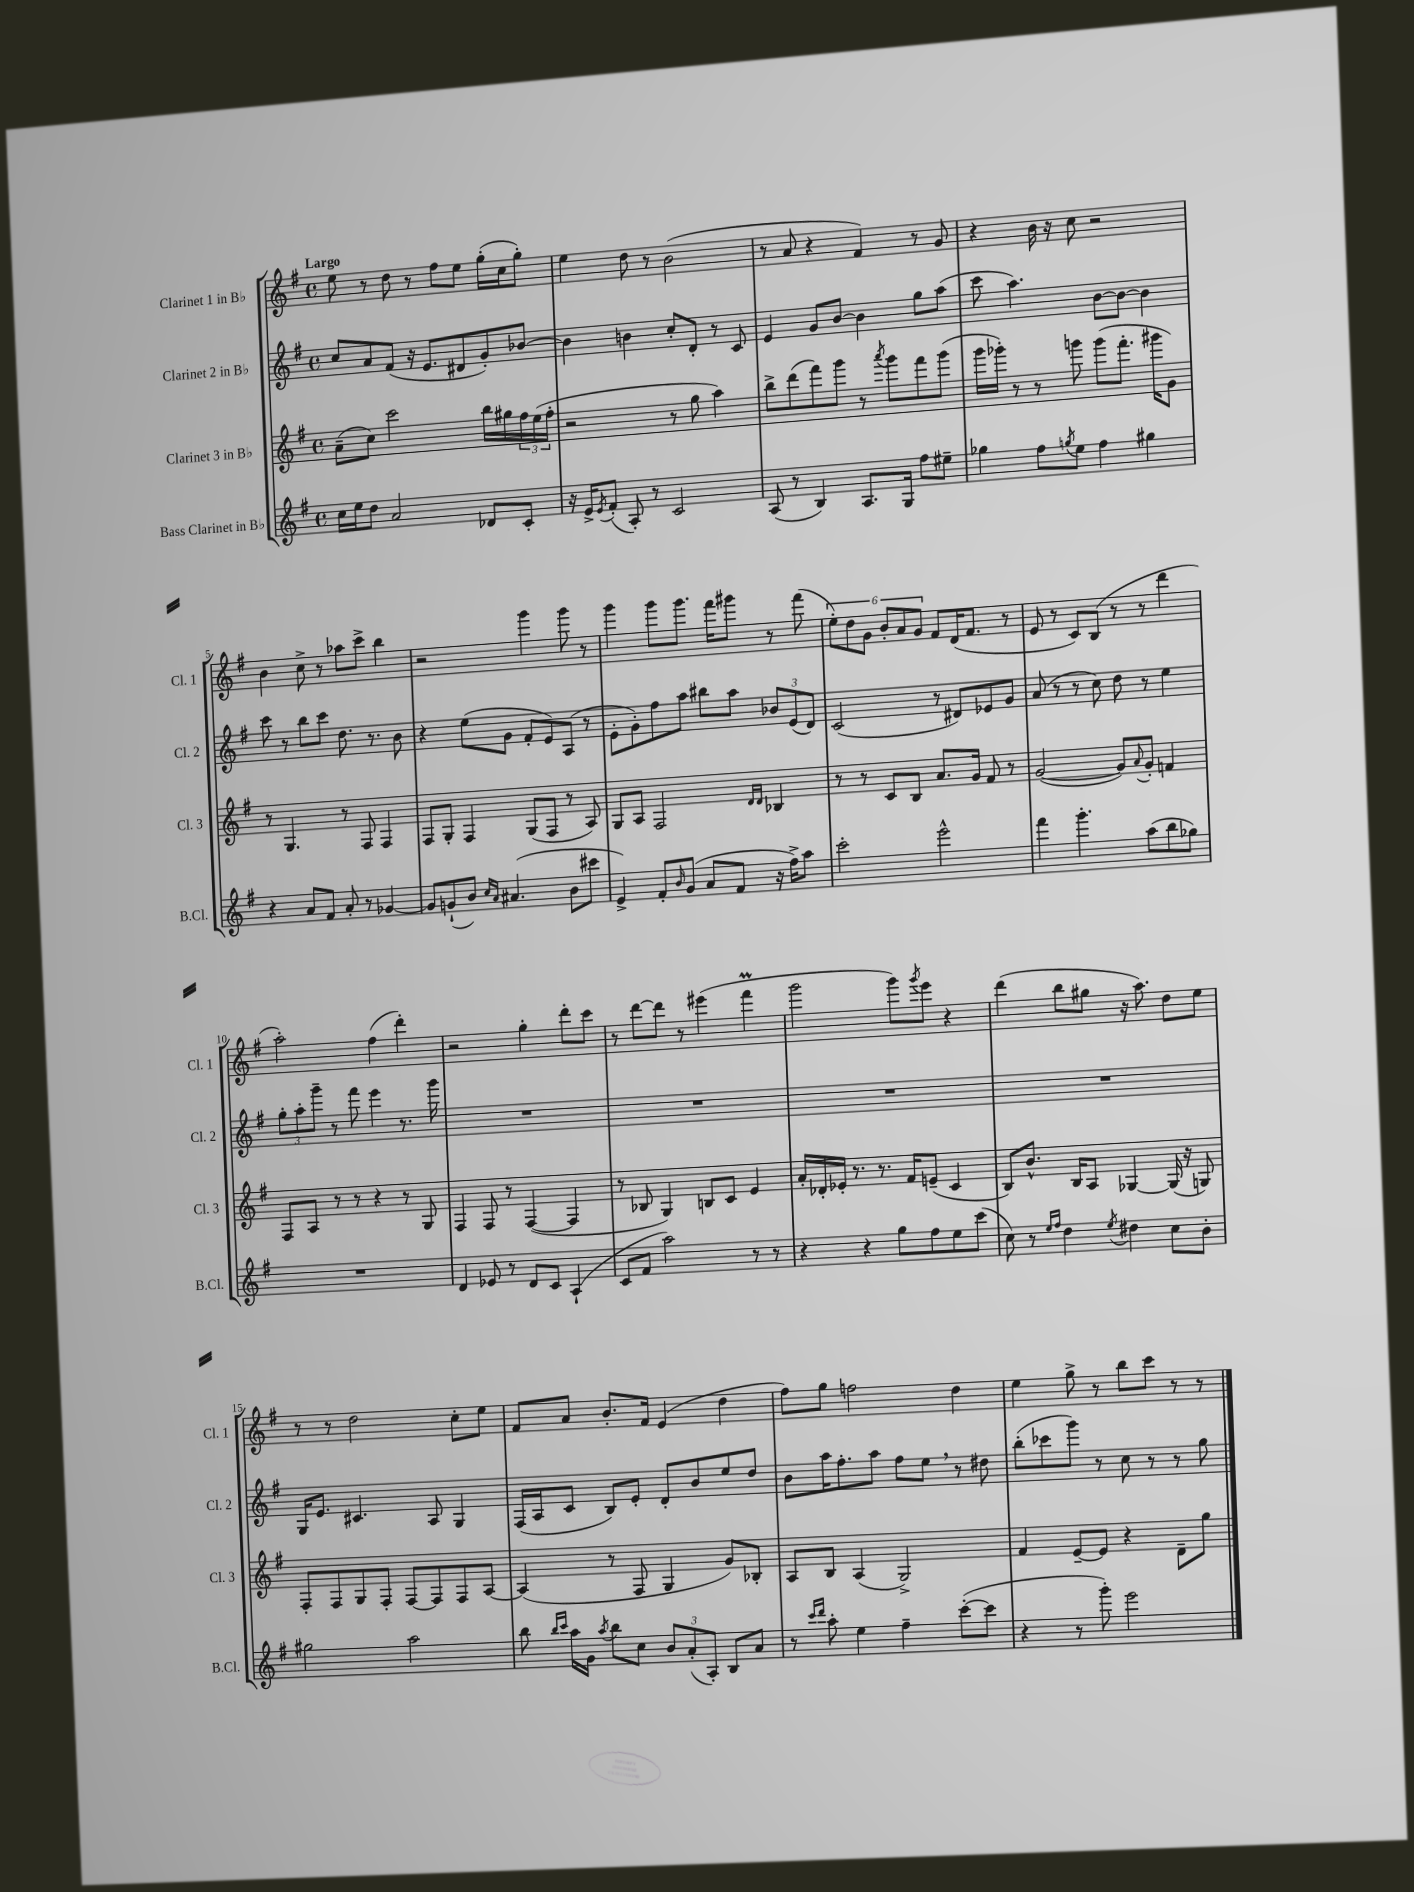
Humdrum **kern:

**kern	**kern	**kern	**kern
*part4	*part3	*part2	*part1
*staff4	*staff3	*staff2	*staff1
*I"Bass Clarinet in B♭	*I"Clarinet 3 in B♭	*I"Clarinet 2 in B♭	*I"Clarinet 1 in B♭
*I'B.Cl.	*I'Cl. 3	*I'Cl. 2	*I'Cl. 1
*clefG2	*clefG2	*clefG2	*clefG2
*k[f#]	*k[f#]	*k[f#]	*k[f#]
*M4/4	*M4/4	*M4/4	*M4/4
*met(c)	*met(c)	*met(c)	*met(c)
=1	=1	=1	=1
!	!	!	!LO:TX:a:B:t=Largo
16cc\LL	(8a~\L	8cc/L	8ee\
16ee\J	.	.	.
8dd\J	8cc\J)	8a/	8r
2a/	2ccc\	(8f#/J	8dd\
.	.	16r	8r
.	.	8.e/L	.
.	.	.	8ff#\L
.	.	8d#X/	8ee\J
8d-X/L	16bb\LL	8g'/)	(16gg'\LL
.	16gg#X\	.	16cc\J
8c'/J	24ff#\	[8b-X/J	8gg'\J)
.	(24ee\	.	.
.	24ff#'\JJ	.	.
=2	=2	=2	=2
16r	2r	4b-\]	4ee\
16e^/KL	.	.	.
8qe/	.	.	.
(8f#'/J	.	.	.
8A'/)	.	4bn\	8dd\
8r	.	.	8r
2c/	8r	8cc'/L	(2b\
.	8gg\	8d'/J	.
.	4aa\)	8r	.
.	.	8c/	.
=3	=3	=3	=3
(8A/	8bb^\L	4e/	8r
8r	(8ddd\	.	8a/
4B/)	8fff#\)	8g/L	4r
.	8ggg\J	[8b/J	.
8.A/L	8r	4b\]	4f#/)
.	8qaaa/	.	.
.	8ggg\L	.	.
16G/Jk	.	.	.
8ff#\L	8fff#\	8gg\L	8r
8ee#X~\J	(8ggg\J	(8aa\J	8g/
=4	=4	=4	=4
4gg-X\	16ggg\LL	8ccc\	4r
.	16ggg-X'\JJ)	.	.
.	8r	4.aa\)	.
8ff#\L	8r	.	16b\
.	.	.	16r
8qggn/	.	.	.
8ee\J	8gggn\	.	8cc\
4ff#\	(8ggg\L	[8b\L	2r
.	8.fff#'\J	8b\J_	.
4gg#X\	.	4b\]	.
.	16ggg#X\KL	.	.
.	8g\J)	.	.
!!LO:LB:g=z
=5	=5	=5	=5
4r	8r	8ccc\	4b\
.	4.G/	8r	.
8a/L	.	8bb\L	8cc^\
8f#/J	.	8ccc\J	8r
8a'/	8r	8.dd\	8aa-X\L
8r	8F#/	.	8ccc^\J
.	.	8.r	.
[4g-X/	4F#/	.	4bb\
.	.	8b\	.
=6	=6	=6	=6
8g-/L]	8F#/L	4r	2r
(8gn`/	8G'/J	.	.
8b/J)	4F#/	(8ee\L	.
16qqcc/LL	.	.	.
16qqa/JJ	.	.	.
(4.a#X/	.	8g\J	.
.	(8G/L	8f#'/L	4ggg\
.	8F#/J	8e/)	.
8b\L	8r	(8A/J	8ggg\
8ccc#X\J	8A/)	8r	8r
=7	=7	=7	=7
4e^/)	8G/L	8e'\L	4ggg\
.	8A/J	8g'\)	.
8f#'/L	2F#/	8ff#\	8ggg\L
16qqb/	.	.	.
(8g/J	.	8aa\J	8.ggg\J
8a/L	.	8bb#X\L	.
.	.	.	16fff#\KL
8f#/J	.	8aa\J	8ggg#X\J
.	16qqd/LL	.	.
.	16qqd/JJ	.	.
16r	4B-X/	12b-X/L	8r
16ff#^\KL)	.	.	.
.	.	(12e/	.
8aa\J	.	.	(8fff#\
.	.	12d/J)	.
=8	=8	=8	=8
2ccc'\	8r	(2c/	12ee'\L)
.	.	.	12dd\
.	8r	.	.
.	.	.	12g\J
.	8c/L	.	12b'/L
.	.	.	12a/
.	8B/J	.	.
.	.	.	12g/J
2eee^^\	8.a/L	8r	8f#/L
.	.	8d#X/L)	(16d/K
.	16g/Jk	.	8.f#/J
.	8f#/	8e-X/	.
.	8r	8g/J	8r
=9	=9	=9	=9
4fff#\	([2g/	(8a/	8e/
.	.	8r	8r
4.ggg'\	.	8r	8c/L)
.	.	8cc\)	(8B/J
.	8g/L])	8dd\	8r
.	8qqa/	.	.
(8aa\L	8g'/J	8r	8r
8bb\	4fn/	4ee\	4ddd\
8gg-X\J)	.	.	.
!!LO:LB:g=z
=10	=10	=10	=10
1r	8F#/L	12gg'\L	2aa'\)
.	.	12aa'\	.
.	8A/J	.	.
.	.	12ggg~\J	.
.	8r	8r	.
.	8r	8fff#\	.
.	4r	4eee\	(4ff#\
.	8r	8.r	4ddd'\)
.	8G/	.	.
.	.	16ggg\	.
=11	=11	=11	=11
4d/	4F#/	1r	2r
8e-X/	8F#/	.	.
8r	8r	.	.
8d/L	([4F#/	.	4gg'\
8c/J	.	.	.
(4A`/	4F#/]	.	8ddd'\L
.	.	.	8ccc\J
=12	=12	=12	=12
8c/L	8r	1r	8r
8f#/J	8B-X/	.	[8ddd\L
2aa\)	4G/)	.	8ddd\J]
.	.	.	8r
.	8Bn/L	.	(4eee#X\
.	8c/J	.	.
8r	4e/	.	4fff#m\
8r	.	.	.
=13	=13	=13	=13
4r	16a'/LL	1r	2ggg\
.	16d-X'/	.	.
.	16e-X'/JJ	.	.
.	8.r	.	.
4r	.	.	.
.	8.r	.	.
8gg\L	.	.	8ggg\L)
.	16f#/KL	.	.
.	.	.	8qggg/
8ff#\	(8en~/J	.	8eee\J
8ee\	4c/	.	4r
(8ccc\J	.	.	.
=14	=14	=14	=14
8cc\)	8B/L)	1r	(4ddd\
8r	8.b^^/J	.	.
16qqee/LL	.	.	.
16qqff#/JJ	.	.	.
4dd\	.	.	8bb\L
.	16B/KL	.	.
.	8A/J	.	8gg#X\J
8qee/	.	.	.
4dd#X\	[4G-X/	.	16r
.	.	.	8.aa\)
8cc\L	(16G-/]	.	8dd\L
.	16r	.	.
8b'\J	8Gn/)	.	8ee\J
!!LO:LB:g=z
=15	=15	=15	=15
2gg#X\	8F#'/L	16G/KL	8r
.	.	8.e/J	.
.	8F#/	.	8r
.	8G/	4.c#X/	2dd\
.	8F#'/J	.	.
2aa\	[8F#/L	.	.
.	8F#/]	8A/	.
.	8F#/	4G/	8cc'\L
.	[8A/J	.	8ee\J
=16	=16	=16	=16
8bb\	(4A/]	(16F#/LL	8f#/L
.	.	16A/J	.
16qqbb/LL	.	.	.
16qqccc/JJ	.	.	.
16aa\LL	.	8c/J	8a/J
16g\JJ	.	.	.
8qaa/	.	.	.
8bb\L	8r	8B/L)	8.b'/L
8cc\J	8F#/	8e'/J	.
.	.	.	16f#/Jk
12b/L	4G/	8d'/L	(4e/
(12a'/	.	.	.
.	.	8b/	.
12A'/J)	.	.	.
8B/L	8g/L)	8ee/	4dd\
8a/J	8B-X'/J	8dd/J	.
=17	=17	=17	=17
8r	8A/L	8b\L	8ff#\L)
16qqccc/LL	.	.	.
16qqddd/JJ	.	.	.
8aa'\	8B/J	16aa\K	8gg\J
.	.	8.ff#'\	.
4ee\	(4A/	.	2ffn\
.	.	8aa\J	.
4ff#~\	2G^/)	8ff#\L	.
.	.	8ee,\J	.
([8ccc'\L	.	8r	4dd\
8ccc\J]	.	8dd#X\	.
=18	=18	=18	=18
4r	4f#/	(8bb'\L	4ee\
.	.	8ccc-X\	.
8r	[8e~/L	8ggg\J)	8gg^\
8ggg'\)	8e/J]	8r	8r
2eee\	4r	8cc\	8bb\L
.	.	8r	8ccc\J
.	8d~\L	8r	8r
.	8gg\J	8gg\	8r
==	==	==	==
*-	*-	*-	*-
